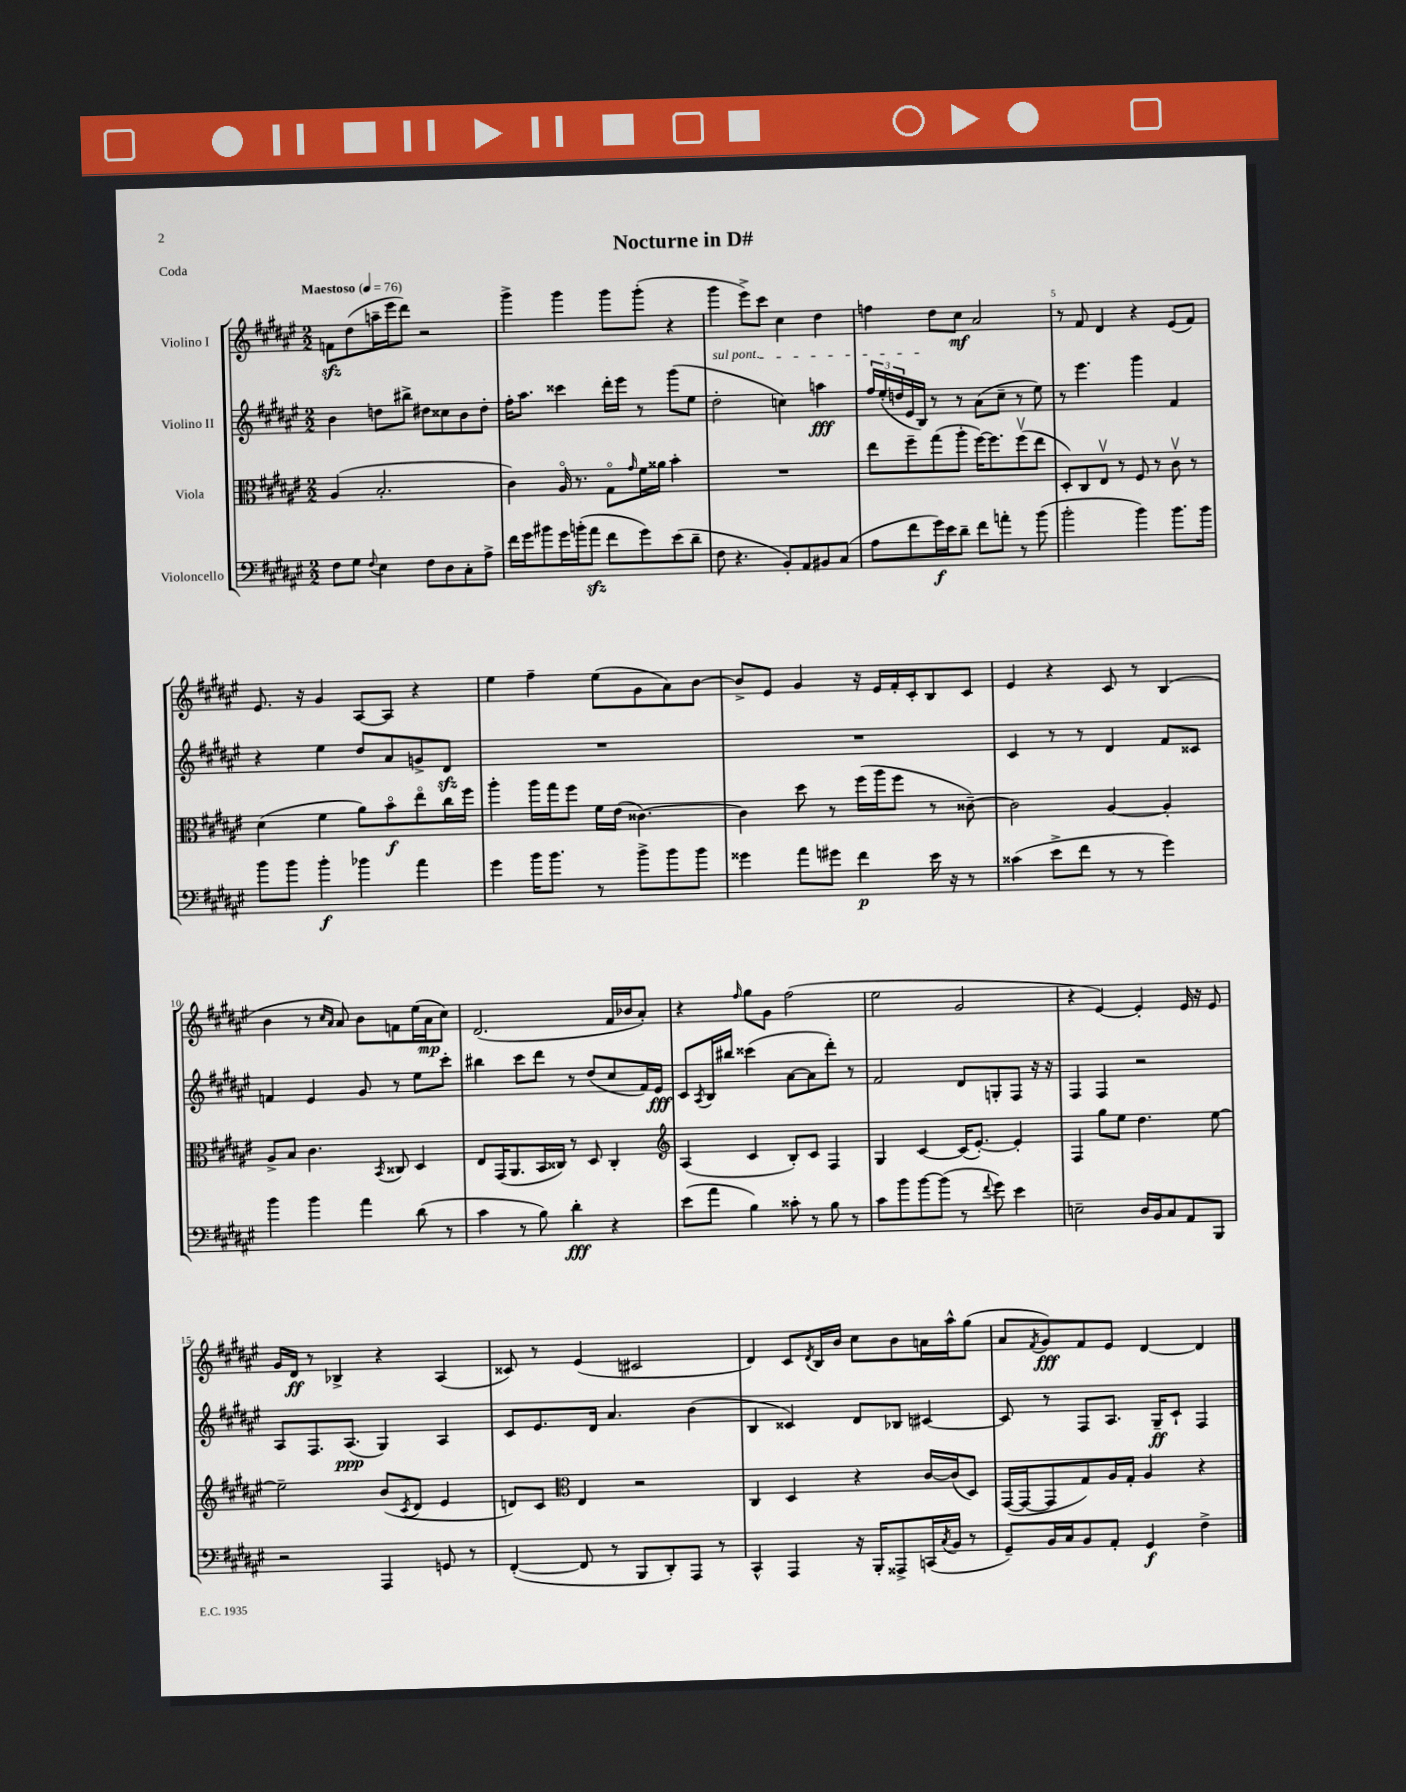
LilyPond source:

\header { title = "Nocturne in D#" piece = "Coda" }
<<
\new StaffGroup <<
\new Staff = "s0" \with { instrumentName = "Violino I" } {
    \clef treble \key fis \major \numericTimeSignature \time 2/2 \tempo "Maestoso" 4 = 76
    f'8\sfz dis''8( a''16-- eis'''16 dis'''8) r2 |
    gis'''4-> gis'''4 gis'''8 gis'''8-.( r4 |
    gis'''4 eis'''8->) cis'''8 cis''4 dis''4 |
    f''4 dis''8 cis''8\mf ais'2 |
    r8 fis'8 dis'4 r4 eis'8( fis'8) |
    eis'8. r16 gis'4 ais8~ ais8 r4 |
    eis''4 fis''4-- eis''8( gis'8 ais'8) b'8~ |
    b'8-> eis'8 gis'4 r16 eis'16 fis'16-. cis'16-. b8 cis'8 |
    eis'4 r4 cis'8 r8 b4( |
    b'4 r8 \grace { cis''16 ais'16 } ais'8) b'8 f'8 eis''16( ais'16\mp cis''8) |
    dis'2.( fis'16 bes'16 ais'8-.) |
    r4 \grace { fis''16 } gis''8 gis'8 fis''2( |
    eis''2 gis'2 |
    r4 eis'4~) eis'4-. eis'16 r16 eis'8 |
    gis'16 dis'16\ff r8 bes4-> r4 ais4( |
    cisis'8) r8 eis'4( cis'2 |
    dis'4) cis'8 \acciaccatura { dis'8 } b16 b'16 cis''8 b'8 a'16 ais''16-^ gis''8( |
    ais'8 \acciaccatura { fis'8 } gis'8\fff) fis'8 eis'8 dis'4~ dis'4 \bar "|." |
}
\new Staff = "s1" \with { instrumentName = "Violino II" } {
    \clef treble \key fis \major \numericTimeSignature \time 2/2
    b'4 d''8 bis''8-> dis''8 cisis''8 b'8 dis''8-. |
    fis''16-. ais''8. cisis'''4 dis'''16-. eis'''16 r8 gis'''8( eis''8 |
    \once \override TextSpanner.bound-details.left.text = \markup { \italic "sul pont." } dis''2-.\startTextSpan c''4) a''4\fff |
    \tuplet 3/2 { fis''16 eis''16-.( d''16 } eis'16 b16\stopTextSpan) r8 r8 ais'8( cis''8-- r8 eis''8) |
    r8 eis'''4. gis'''4 fis'4 |
    r4 eis''4 dis''8 ais'8 g'8-> dis'8\sfz |
    R1 |
    R1 |
    cis'4 r8 r8 dis'4 fis'8 cisis'8 |
    f'4 eis'4 gis'8 r8 eis''8 cis'''8-. |
    bis''4 cis'''8 dis'''8 r8 dis''8( cis''8 fis'16) eis'16\fff |
    cis'8 \acciaccatura { ais8 } b16 bis''16 cisis'''4( ais'8~ ais'8 dis'''8-.) r8 |
    fis'2 dis'8 g8-. fis8 r16 r16 |
    fis4 fis4 r2 |
    ais8 fis8. ais8.\ppp( gis4) ais4 |
    cis'8 eis'8. dis'16 ais'4. b'4( |
    b4 cisis'4) dis'8 bes8 cis'4~ |
    cis'8 r8 fis8 ais8. gis16--\ff cis'8-! fis4 \bar "|." |
}
\new Staff = "s2" \with { instrumentName = "Viola" } {
    \clef alto \key fis \major \numericTimeSignature \time 2/2
    ais4( b2.-. |
    cis'4) ais16\flageolet r8. gis8\flageolet \grace { gis'16 } fis'16 aisis'16 b'4-. |
    R1 |
    eis''8 fis''8-- gis''8( ais''8-. fis''16~) fis''8. fis''8\upbow( eis''8 |
    dis8-.) cis8 eis8\upbow r8 fis8 r8 cis'8\upbow r8 |
    dis'4( fis'4 ais'8) b'8\flageolet\f eis''8\flageolet cis''16 fis''16 |
    ais''4-. ais''16 gis''16 fis''8 fis'16 eis'16( cisis'4.~) |
    cisis'4 dis''8 r8 fis''16( ais''16 fis''8 r8 cisis'8~--) |
    cisis'2 ais4~ ais4-. |
    ais8-> b8 cis'4. \acciaccatura { b,8 } cisis8 dis4 |
    eis8 gis,16( ais,8. b,16 cisis16) r8 dis8 cisis4-. |
    \clef treble ais4( cis'4 b8-.) cis'8 fis4 |
    gis4 cis'4~ cis'16( eis'8.~-.) eis'4-. |
    fis4 gis''8 eis''8 dis''4. eis''8~ |
    eis''2-- b'8( \acciaccatura { cis'8 } dis'8 eis'4 |
    d'8) cis'8 \clef alto eis4 r2 |
    cis4 dis4 r4 cis'16~ cis'16( dis8) |
    gis,16~( gis,16~ gis,8 gis8) ais16 gis16-. ais4 r4 \bar "|." |
}
\new Staff = "s3" \with { instrumentName = "Violoncello" } {
    \clef bass \key fis \major \numericTimeSignature \time 2/2
    fis8 gis8 \appoggiatura { fis8 } eis4 fis8 dis8 cis8-. ais8-> |
    fis'16 gis'16 bis'8 gis'16 b'16-.( ais'8\sfz fis'8 gis'8) eis'8( dis'8-- |
    fis8 r4. b,8-.) ais,8 bis,8 cis8( |
    ais8 fis'8 gis'16\f) eis'16 dis'8-- fis'8 a'8-. r8 b'8( |
    b'2-. b'4) b'8. b'16 |
    b'8 b'8 b'4-.\f bes'4 ais'4 |
    gis'4 b'16 b'8. r8 b'8-> b'8 b'8 |
    gisis'4 ais'8 gis'8 fis'4\p eis'16 r16 r8 |
    cisis'4( eis'8-> fis'8 r8 r8 gis'4) |
    b'4 b'4 ais'4 dis'8( r8 |
    cis'4 r8 b8) dis'4-.\fff r4 |
    eis'8( ais'8 b4) cisis'8-. r8 b8 r8 |
    cis'8 b'8 b'8~ b'8( r8 \appoggiatura { fis'8 } gis'8) eis'4 |
    e2-- dis16 b,16 cis8 ais,8 b,,8 |
    r2 ais,,4 g,8 r8 |
    fis,4~-.( fis,8 r8 b,,8 dis,8-.) ais,,8 r8 |
    cis,4-^ ais,,4 r16 b,,16-. aisis,,8-> c,16( \acciaccatura { cis8 } b,16 r8 |
    gis,8--) b,16 cis16 b,8 ais,8-. gis,4\f fis4-> \bar "|." |
}
>>
>>
\layout { \context { \Score \override BarNumber.break-visibility = ##(#f #t #t) barNumberVisibility = #(every-nth-bar-number-visible 5) } }
